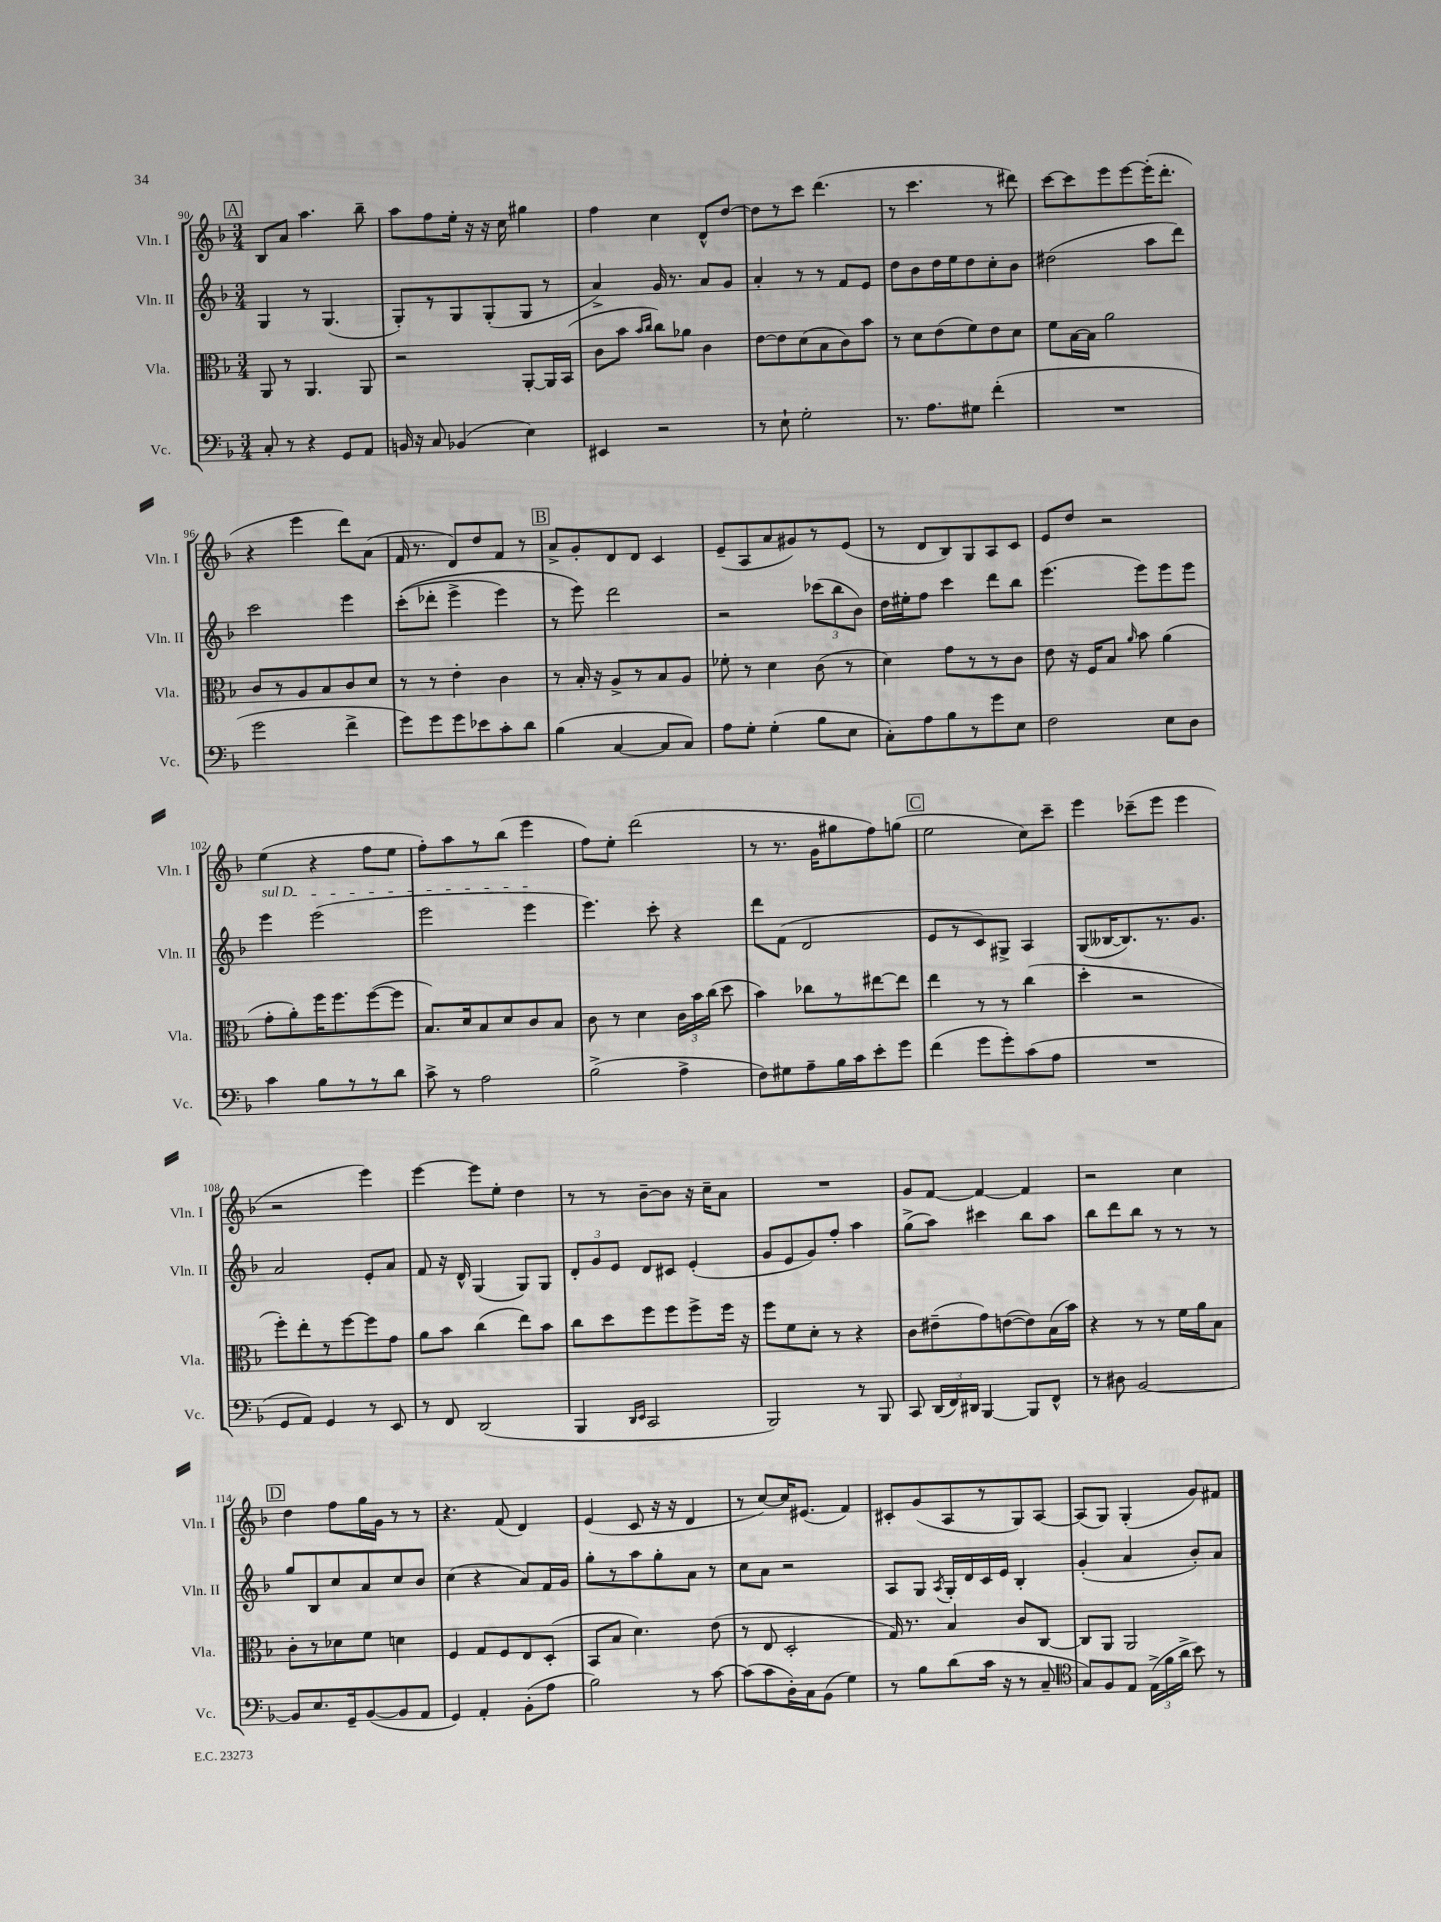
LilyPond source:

<<
\new StaffGroup <<
\new Staff = "s0" \with { instrumentName = "Vln. I" shortInstrumentName = "Vln. I" } {
    \clef treble \key f \major \numericTimeSignature \time 3/4
    \autoBeamOff \mark \markup { \box "A" } bes8[ a'8] a''4. bes''8-- |
    a''8[ f''8 e''16]-. r16 r16 c''16 gis''4 |
    f''4 c''4 d'8[-^ d''8]~ |
    d''8[ r8 c'''8] d'''4.( |
    r8 c'''4. r8 dis'''8) |
    c'''8[~ c'''8 e'''8 e'''8~ e'''16-.( d'''8.]-. |
    r4 e'''4 d'''8[) a'8]( |
    f'16 r8. d'8[) d''8 f'8] r8 |
    \mark \markup { \box "B" } a'8[-> g'8-. d'8 d'8] c'4 |
    e'8[--( a8 a'8 gis'8) r8 e'8]( |
    r8 d'8[ bes8) g8 a8 c'8] |
    e'8[ d''8] r2 |
    e''4( r4 f''8[ e''8] |
    f''8[-.) a''8 r8 bes''8]( e'''4 |
    f''8[) e''8]-. d'''2( |
    r8 r8. g'16[ gis''8 f''8) g''8]( |
    \mark \markup { \box "C" } e''2 c''8[) c'''8]-- |
    e'''4 ces'''8[--( e'''8] e'''4 |
    r2 e'''4) |
    e'''4~ e'''8[ e''8]-. d''4 |
    r8 r8 bes'8[~-- bes'8] r16 c''16[-- a'8] |
    R2. |
    g'8[ f'8]~ f'4~ f'4 |
    r2 c''4 |
    \mark \markup { \box "D" } d''4 f''8[ g''16 g'16] r8 r8 |
    r4. f'8( d'4) |
    e'4( c'8 r16 r16 d'4 |
    r8 c''8[~) c''16 eis'8.]( f'4) |
    cis'8[-. g'8( a8 r8 g8) a8]~ |
    a8[( g8]) g4-.( g'8[) fis'8] \bar "|." |
}
\new Staff = "s1" \with { instrumentName = "Vln. II" shortInstrumentName = "Vln. II" } {
    \clef treble \key f \major \numericTimeSignature \time 3/4
    \autoBeamOff \mark \markup { \box "A" } g4 r8 g4.( |
    g8[-.) r8 g8 g8-.( g8] r8 |
    a'4->) g'16 r8. a'8[ g'8] |
    a'4-. r8 r8 f'8[ e'8] |
    d''8[ bes'8 d''16 e''16 d''8 c''8-. bes'8] |
    dis''2( a''8[ d'''8]) |
    c'''2 e'''4 |
    c'''8[-.(\( des'''8]-. e'''4-> e'''4) |
    \mark \markup { \box "B" } r8 e'''8\) d'''2 |
    r2 \tuplet 3/2 { ces'''8[( bes''8 bes'8]) } |
    d''16[ eis''16-. f''8] c'''4 d'''8[ bes''8] |
    e'''4.( e'''8[) e'''8 e'''8] |
    \once \override TextSpanner.bound-details.left.text = \markup { \italic "sul D" } e'''4\startTextSpan e'''2( |
    e'''2 e'''4\stopTextSpan |
    e'''4.) c'''8-. r4 |
    d'''8[ f'8]( d'2 |
    \mark \markup { \box "C" } e'8[ r8 c'8) gis8]-> a4 |
    g8[( beses16~ beses8.) r8. g'8.] |
    a'2 e'8[-. a'8] |
    f'8 r16 d'16-^ g4( g8[) g8] |
    \tuplet 3/2 { d'8[-. g'8 e'8] } d'8[ cis'8] e'4-.( |
    g'8[ e'8 g'8) f''8]-. a''4 |
    g''8[->( a''8]) cis'''4 bes''8[ a''8] |
    bes''8[ d'''8 bes''8] r8 r8 r8 |
    \mark \markup { \box "D" } g''8[ bes8 c''8 a'8 c''8 bes'8] |
    c''4( r4 a'8[) f'16 g'16] |
    g''8[-. r8 a''8 g''8-. a'8] r8 |
    c''8[ a'8] r2 |
    a8[ g8] \acciaccatura { a8 } g16[-. d'16 c'16 e'16] bes4-. |
    g'4-.( a'4 bes'8[-.) a'8] \bar "|." |
}
\new Staff = "s2" \with { instrumentName = "Vla." shortInstrumentName = "Vla." } {
    \clef alto \key f \major \numericTimeSignature \time 3/4
    \autoBeamOff \mark \markup { \box "A" } a,8 r8 a,4. a,8 |
    r2 a,8[~-. a,16 bes,16]( |
    c'8[ bes'8] \grace { bes'16[ c''16] } c''8[) aes'8] c'4 |
    e'8[~ e'8 d'8( bes8 c'8) bes'8] |
    r8 d'8[ e'8( f'8) e'8 d'8] |
    f'8[ bes16~ bes16] a'2 |
    c'8[ r8 a8 bes8 c'8 d'8] |
    r8 r8 e'4-. c'4 |
    \mark \markup { \box "B" } r8 bes16-. r16 a8[-> r8 bes8 a8] |
    fes'8-. r8 d'4 c'8( r8 |
    d'4) g'8[ r8 r8 c'8] |
    e'8 r16 f16[ bes8] \grace { a'16 } bes'8 a'4( |
    g'8[-. a'8-.) f''16 f''8. f''8~( f''8] |
    bes8.[) d'16 bes8 d'8 c'8 bes8] |
    c'8 r8 d'4 \tuplet 3/2 { c'16[ bes'16 c''16]( } d''8 |
    bes'4) ces''8[ r8 eis''8~ eis''8] |
    \mark \markup { \box "C" } e''4 r8 r8 c''4( |
    d''4-. r2 |
    f''8[-.) e''8-. r8 f''8~ f''8 g'8] |
    a'8[ bes'8] c''4( e''8[) bes'8] |
    c''8[ d''8 f''8 f''8 f''8-> f''16] r16 |
    f''8[ f'8 d'8]-. r8 r4 |
    c'8[ eis'8--( g'8) e'8~( e'8) bes16( bes'16]) |
    r4 r8 r8 f'16[ a'16 bes8] |
    \mark \markup { \box "D" } c'8[-. r8 des'8 f'8] d'4 |
    f4 g8[ f8 e8 d8]-.( |
    bes,8[ bes8] d'4.) e'8( |
    r8 e8 d2-. |
    g16) r8. bes4 c'8[ c8]~ |
    c8[ a,8] a,2 \bar "|." |
}
\new Staff = "s3" \with { instrumentName = "Vc." shortInstrumentName = "Vc." } {
    \clef bass \key f \major \numericTimeSignature \time 3/4
    \autoBeamOff \mark \markup { \box "A" } c8-. r8 r4 g,8[ a,8] |
    b,16 r16 c8 bes,4( e4) |
    eis,4 r2 |
    r8 e8-! g2-. |
    r8. a8.[ gis8] f'4-.( |
    R2. |
    g'2 f'4-> |
    g'8[) g'8 g'8 ees'8 c'8-. d'8] |
    \mark \markup { \box "B" } bes4( c4~ c8[ c8]) |
    a8[ g8]-. g4-.( bes8[ e8] |
    c8[-.) a8 bes8 r8 g'8 e8] |
    f2 e8[ d8] |
    c'4 bes8[ r8 r8 d'8] |
    c'8-> r8 a2 |
    bes2->( a4-> |
    f8[) gis8 a8-- bes16 c'16 e'8-. g'8] |
    \mark \markup { \box "C" } f'4( g'8[ g'8-.) c'8( a8] |
    R2. |
    g,8[ a,8]) g,4 r8 e,8 |
    r8 f,8 d,2( |
    bes,,4 \grace { d,16[ e,16] } c,2 |
    bes,,2) r8 bes,,8 |
    c,8 \tuplet 3/2 { d,16[( f,16) dis,16] } bes,,4~ bes,,8[ f,8]-^ |
    r8 dis8 bes,2~ |
    \mark \markup { \box "D" } bes,8[ e8. g,16-- bes,8~( bes,8 a,8] |
    g,4) a,4-. bes,8[-.( a8] |
    bes2) r8 c'8~ |
    c'8[( c'8 d16-.) c16 bes,8]( g4) |
    r8 bes8[ d'8( c'16] r16 r8 c8-- |
    \clef tenor g8[) f8 e8] \tuplet 3/2 { e16[->( f'16 a'16]-> } bes'8) r8 \bar "|." |
}
>>
>>
\layout { \context { \Score currentBarNumber = #90 } }
